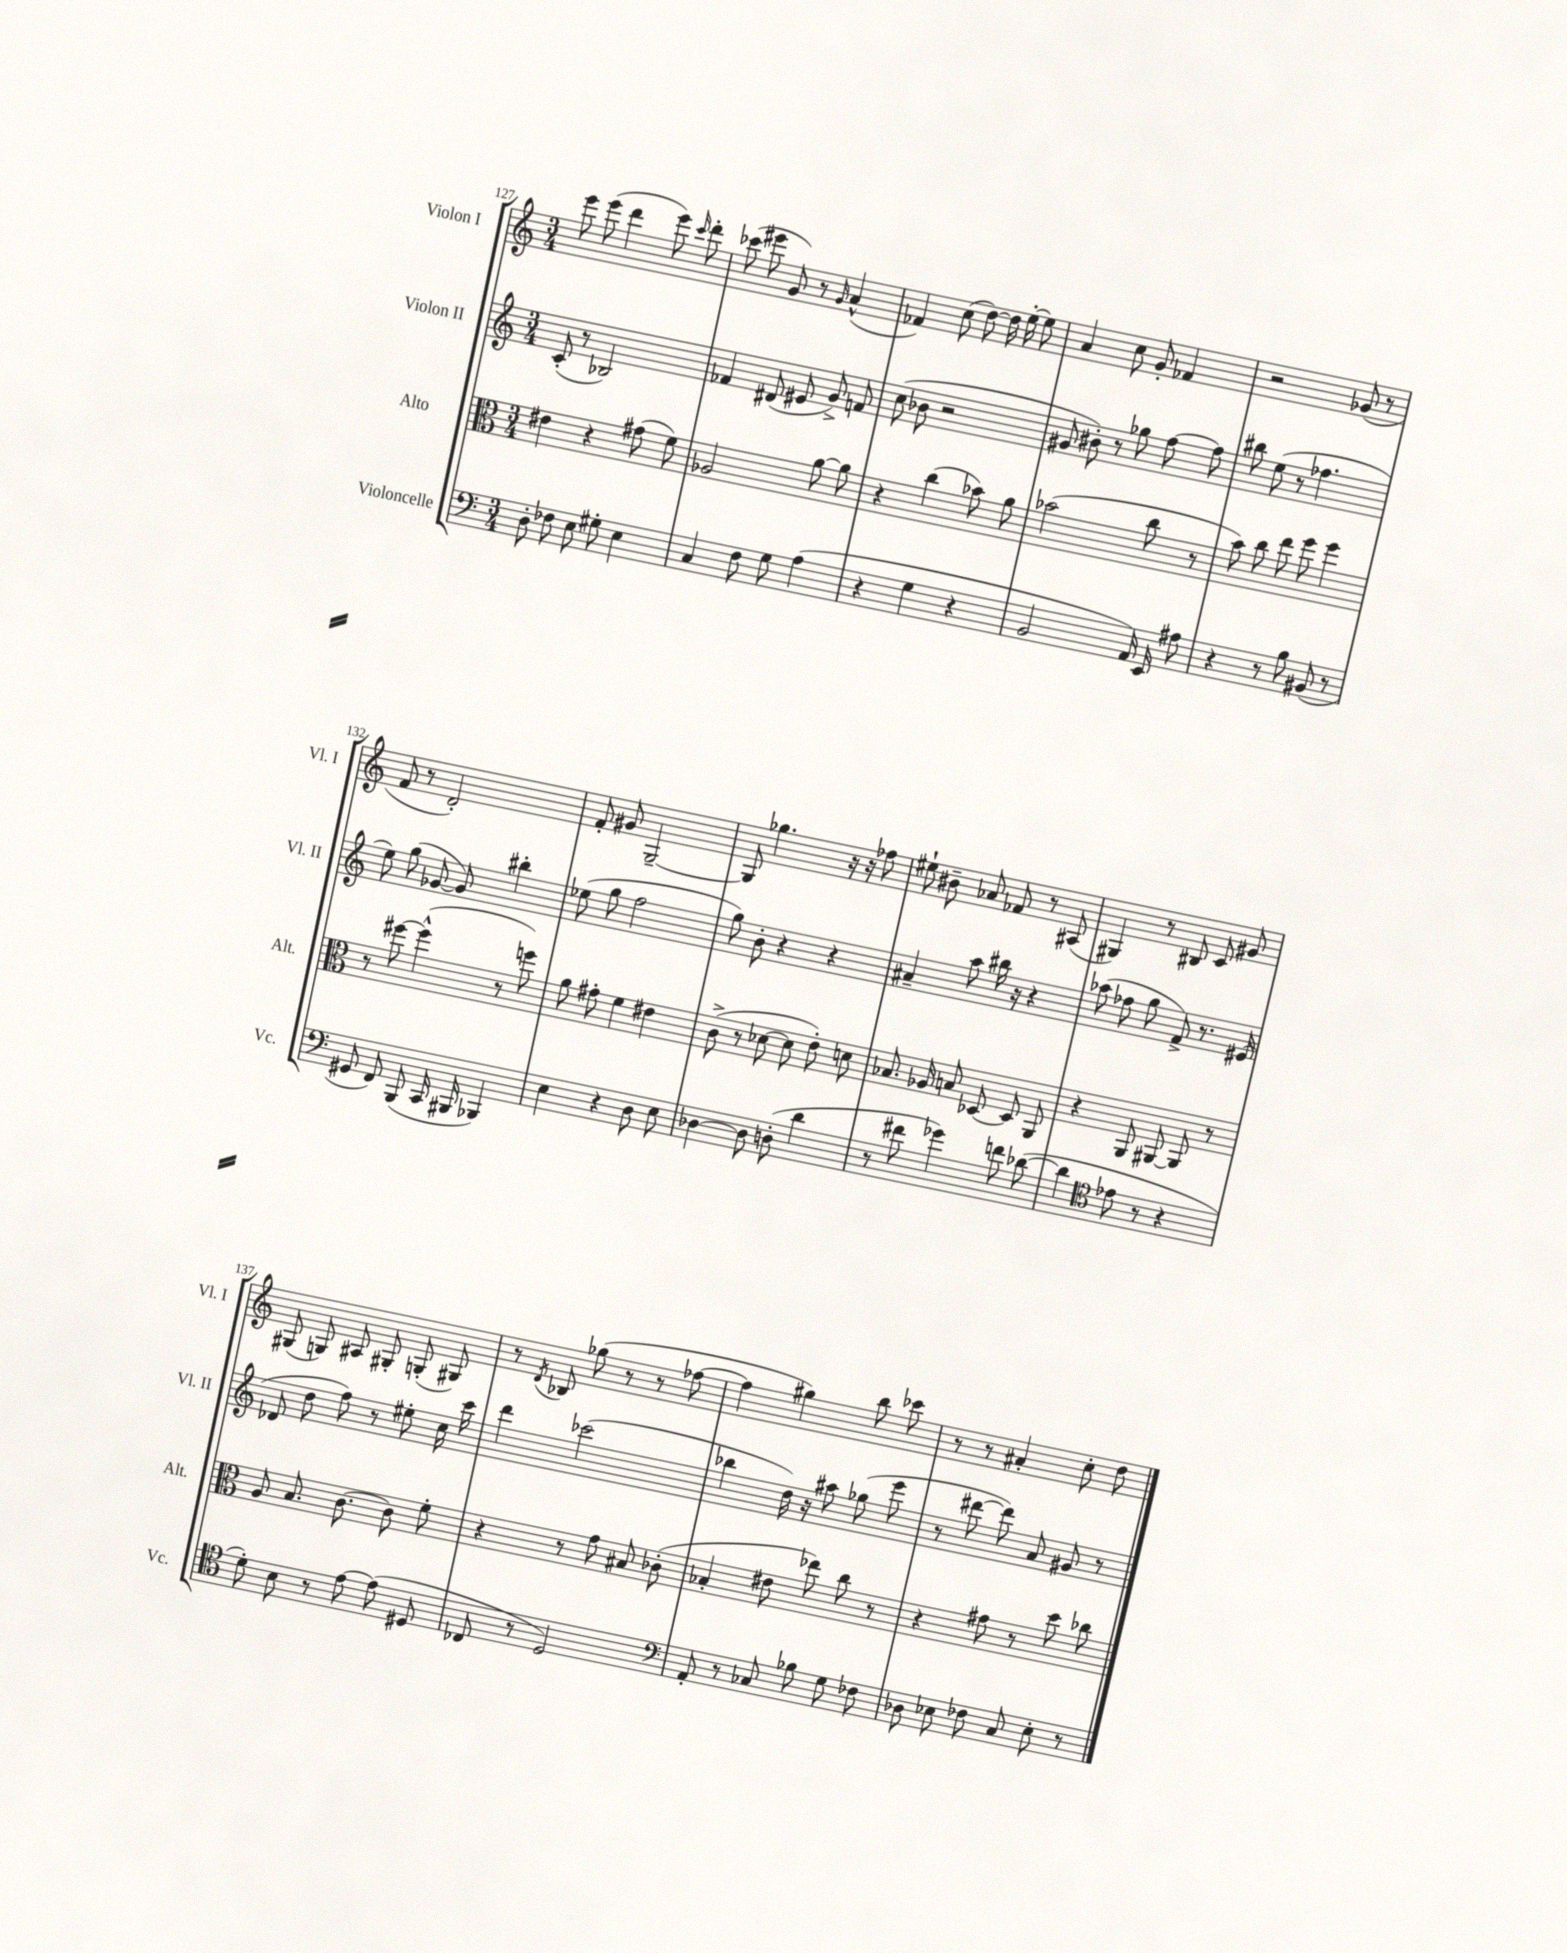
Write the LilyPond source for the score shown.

<<
\new StaffGroup <<
\new Staff = "s0" \with { instrumentName = "Violon I" shortInstrumentName = "Vl. I" } {
    \clef treble \key c \major \numericTimeSignature \time 3/4
    \autoBeamOff e'''8 e'''8( d'''4 e'''8) \grace { c'''16 } d'''8-. |
    ces'''8( eis'''8 g'8) r8 \grace { g'16 } a'4-^( |
    fes'4) c''8( d''8~) d''16 e''16~-. e''8 |
    a'4 c''8 g'8-. fes'4 |
    r2 ges'8( r8 |
    f'8 r8 d'2-.) |
    f'8-. gis'8 g2~-- |
    g8 ges''4. r16 r16 fes''8 |
    eis''8-! bis'8-- aes'8 fes'8 r8 ais8( |
    gis4) r8 bis8 c'8 gis'8 |
    gis8( g8) ais8 gis8-. g8-.( gis8) |
    r8 \acciaccatura { d'8 } bes8 ges''8( r8 r8 fes''8~ |
    fes''4 gis''4) b''8 ces'''8 |
    r8 r8 ais'4-. c''8-. d''8 \bar "|." |
}
\new Staff = "s1" \with { instrumentName = "Violon II" shortInstrumentName = "Vl. II" } {
    \clef treble \key c \major \numericTimeSignature \time 3/4
    \autoBeamOff c'8-.( r8 bes2) |
    fes'4 dis'8( eis'8 g'8->) f'8 |
    c''8( bes'8 r2 |
    gis'8 bis'8-.) r8 ges''8 f''8~ f''8 |
    bis''8 e''8( r8 fes''4. |
    e''8) g''8( ges'8~ ges'8) bis''4-. |
    ees''8( g''8 f''2 |
    g''8) b'8-. r4 r4 |
    ais'4-- a''8 bis''16 r16 r4 |
    aes''8( fes''8 g''8 f'8->) r8. eis'16( |
    des'8 d''8 f''8) r8 eis''8-. c''16 c'''16 |
    d'''4 ces'''2( |
    bes''4 d''16) r16 ais''8 ges''8( e'''8 |
    r8 dis'''8~ dis'''8) a'8 gis'8 r8 \bar "|." |
}
\new Staff = "s2" \with { instrumentName = "Alto" shortInstrumentName = "Alt." } {
    \clef alto \key c \major \numericTimeSignature \time 3/4
    \autoBeamOff eis'4 r4 gis'8( f'8) |
    aes2 a'8~ a'8 |
    r4 c''4( bes'8) a'8 |
    bes'2( c''8 r8 |
    b'8) c''8 e''8 f''8 f''4 |
    r8 fis''8~ fis''4-^( r8 f''8) |
    a'8 gis'8-. f'4 eis'4 |
    c'8->( r8 des'8~ des'8 e'8-.) d'8 |
    bes8. aes16 b8 des8~ des8 a,8 |
    r4 a,8 ais,8~ ais,8 r8 |
    a8 b8. c'8.~ c'8 f'8-. |
    r4 r8 g'8 bis8 ces'8-.( |
    bes4-. eis'8 ees''8) c''8 r8 |
    r4 gis'8 r8 d''8 ces''8 \bar "|." |
}
\new Staff = "s3" \with { instrumentName = "Violoncelle" shortInstrumentName = "Vc." } {
    \clef bass \key c \major \numericTimeSignature \time 3/4
    \autoBeamOff d8-. fes8 e8 gis8-. e4 |
    c4 f8 g8 a4( |
    r4 g4 r4 |
    b,2 a,16) e,16 ais8 |
    r4 r8 b8 bis,8( r8 |
    gis,8 f,8) b,,8( c,16 bis,,16 bes,,4) |
    e4 r4 d8 e8 |
    des4~ des8 d8-.( d'4 |
    r8 fis'8 ges'4) f'8 des'8~( |
    des'4 \clef tenor ees'8 r8 r4 |
    d'8-.) b8 r8 e'8~ e'8( dis8 |
    ces8 r8 d2) |
    \clef bass a,8-. r8 ces8 bes8 g8 fes8 |
    des8 ees8 fes8 c8 ees8-. r8 \bar "|." |
}
>>
>>
\layout { \context { \Score currentBarNumber = #127 } }
